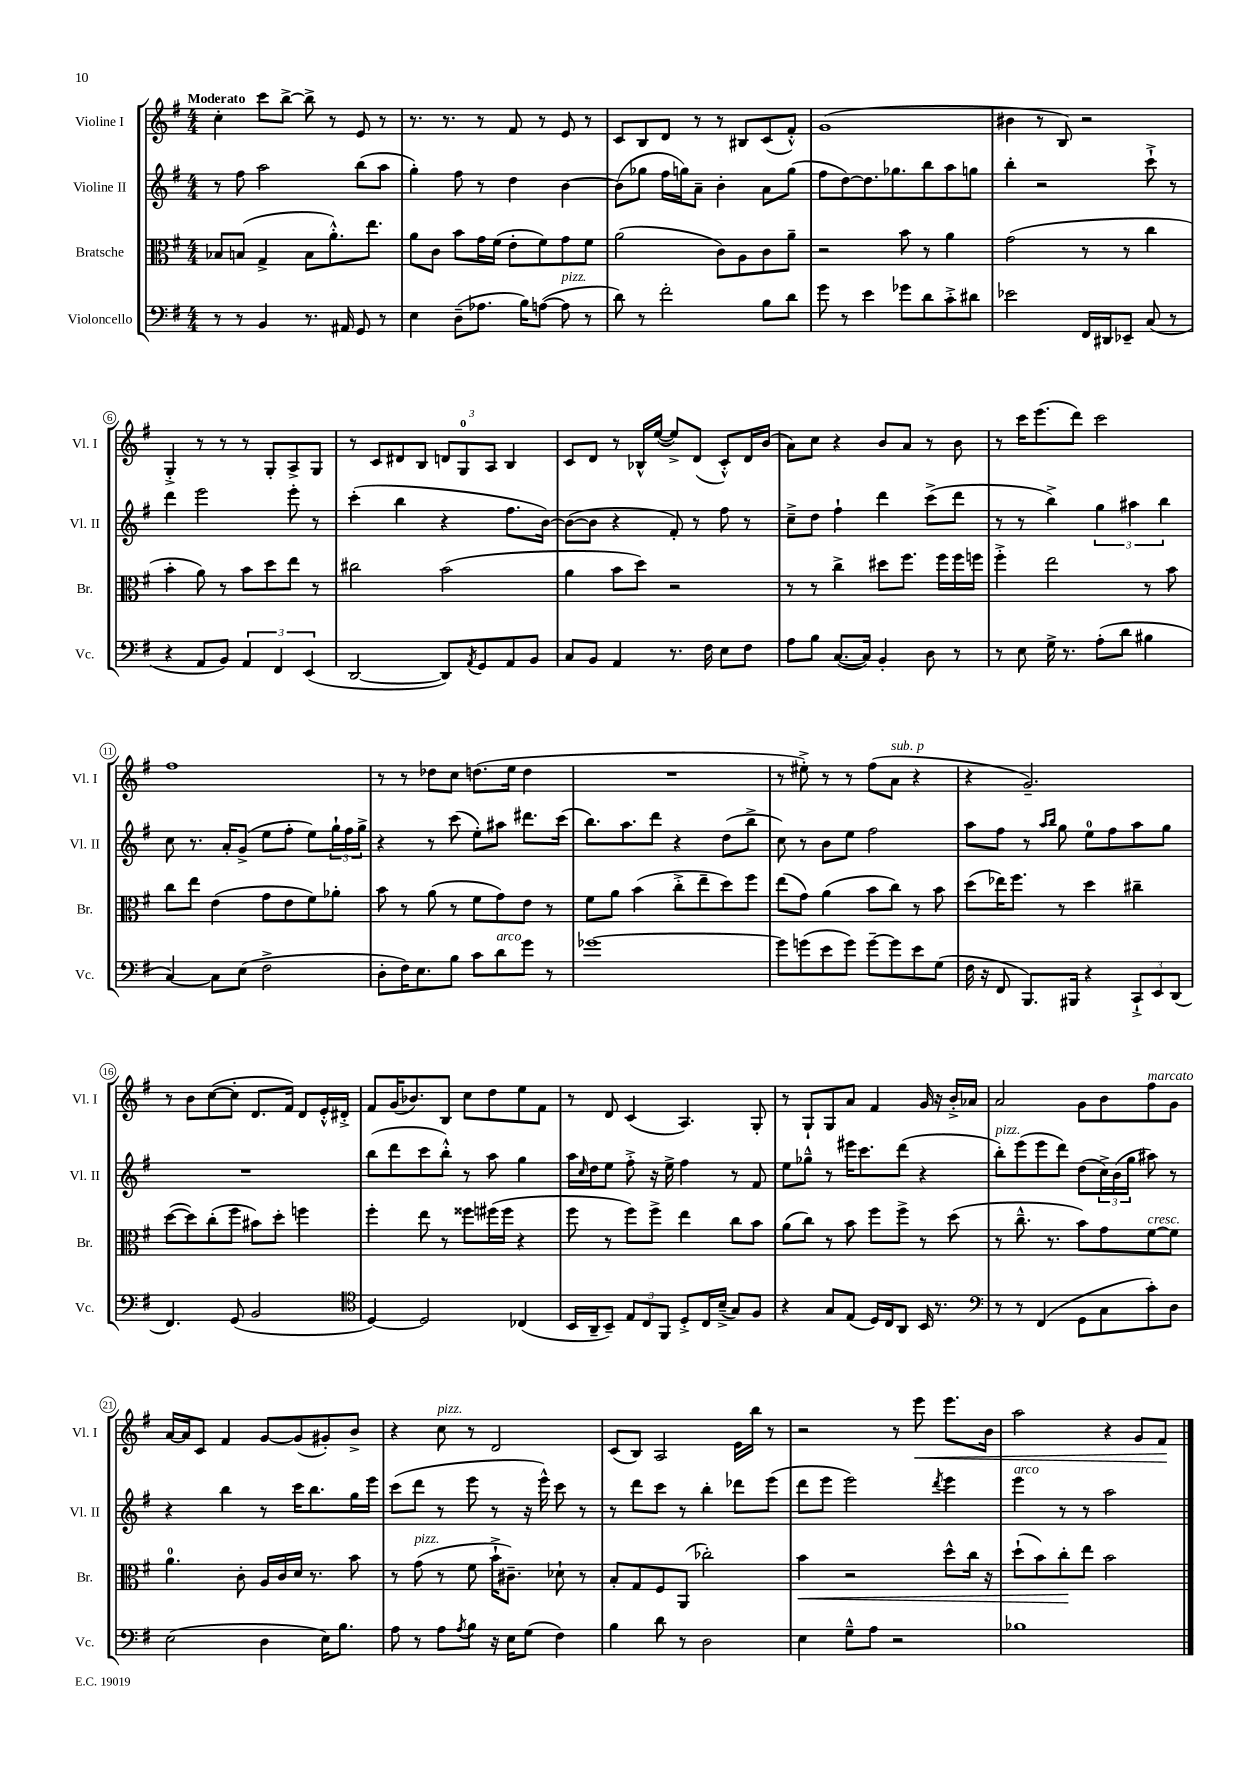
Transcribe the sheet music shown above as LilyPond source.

<<
\new StaffGroup <<
\new Staff = "s0" \with { instrumentName = "Violine I" shortInstrumentName = "Vl. I" } {
    \clef treble \key g \major \numericTimeSignature \time 4/4 \tempo "Moderato"
    c''4-. c'''8 b''8~-> b''8-> r8 e'8 r8 |
    r8. r8. r8 fis'8 r8 e'8 r8 |
    c'8 b8 d'8 r8 r8 bis8 c'8( fis'8-.-^) |
    g'1( |
    bis'4 r8 b8) r2 |
    g4-.-> r8 r8 r8 g8-. a8-> g8 |
    r8 c'8 dis'8 b8 \tuplet 3/2 { d'8 g8-0 a8 } b4 |
    c'8 d'8 r8 bes16-^ e''16~( e''8->) d'8( c'8-.-^) d'16 b'16( |
    a'8) c''8 r4 b'8 a'8 r8 b'8 |
    r8 c'''16 e'''8.( d'''8) c'''2 |
    fis''1 |
    r8 r8 des''8 c''8 d''8.( e''16 d''4 |
    R1 |
    r8 eis''8-.->) r8 r8 fis''8( a'8^\markup { \italic "sub. p" } r4 |
    r4 g'2.--) |
    r8 b'8 c''8~( c''8-. d'8. fis'16) d'8 e'16-.-^ dis'16-.-> |
    fis'8 g'16( bes'8.) b8 c''8 d''8 e''8 fis'8 |
    r8 d'8 c'4( a4.) g8-. |
    r8 g8-! g8 a'8 fis'4 g'16 r16 b'16-.-> aes'16 |
    a'2 g'8 b'8 fis''8^\markup { \italic "marcato" } g'8 |
    a'16~ a'16 c'8 fis'4 g'8~ g'8( gis'8-.) b'8-> |
    r4 c''8^\markup { \italic "pizz." } r8 d'2 |
    c'8( b8) a2 e'16 b''16 r8 |
    r2 r8 e'''8\< e'''8. b'16 |
    a''2 r4 g'8 fis'8\! \bar "|." |
}
\new Staff = "s1" \with { instrumentName = "Violine II" shortInstrumentName = "Vl. II" } {
    \clef treble \key g \major \numericTimeSignature \time 4/4
    r8 fis''8 a''2 b''8( a''8 |
    g''4-.) fis''8 r8 d''4 b'4~ |
    b'8( ges''8 fis''16 g''16) a'8-- b'4-. a'8 g''8( |
    fis''8 d''8~) d''8. ges''8. b''8 a''8 g''8 |
    b''4-. r2 c'''8-!-> r8 |
    d'''4 e'''2 e'''8-. r8 |
    c'''4-.( b''4 r4 fis''8. b'16~) |
    b'8~( b'8 r4 fis'8-.) r8 fis''8 r8 |
    c''8---> d''8 fis''4-! d'''4 c'''8->( d'''8 |
    r8 r8 b''4->) \tuplet 3/2 { g''4 ais''4 b''4 } |
    c''8 r8. a'16-. g'8->( e''8 fis''8-. e''8) \tuplet 3/2 { g''16-! fis''16 g''16-> } |
    r4 r8 c'''8( e''8-.) ais''8 dis'''8. c'''16( |
    b''8.) a''8. d'''8 r4 d''8( b''8-> |
    c''8) r8 b'8 e''8 fis''2 |
    a''8 fis''8 r8 \grace { a''16 b''16 } g''8 e''8-0 fis''8 a''8 g''8 |
    R1 |
    b''8( d'''8 c'''8 b''8-.-^) r8 a''8 g''4 |
    a''16 \grace { c''16 } d''16 e''8 fis''8-.-> r16 e''16-> fis''4 r8 fis'8 |
    e''8 ges''8---^ r8 eis'''16 c'''8. d'''8( r4 |
    b''8-.^\markup { \italic "pizz." }) e'''8( e'''8 d'''8) d''8( \tuplet 3/2 { c''16->) b'16( g''16 } ais''8) r8 |
    r4 b''4 r8 c'''16 b''8. g''16 e'''16 |
    c'''8( d'''8 r8 e'''8 r8 r16 e'''16-^) c'''8 r8 |
    r8 d'''8 c'''8 r8 b''4-. des'''8 e'''8( |
    d'''8 e'''8 e'''2) \acciaccatura { d'''8 } e'''4 |
    e'''4^\markup { \italic "arco" } r8 r8 a''2 \bar "|." |
}
\new Staff = "s2" \with { instrumentName = "Bratsche" shortInstrumentName = "Br." } {
    \clef alto \key g \major \numericTimeSignature \time 4/4
    bes8 b8( g4-> b8 a'8.-.-^) e''8. |
    a'8 c'8 b'8 g'16 fis'16( e'8-. fis'8) g'8 fis'8 |
    a'2( c'8) a8 c'8 a'8-- |
    r2 b'8 r8 a'4 |
    g'2( r8 r8 c''4 |
    b'4-. a'8) r8 b'8 d''8 e''8 r8 |
    cis''2 b'2( |
    a'4 b'8 d''8) r2 |
    r8 r8 c''4-> dis''8 fis''8. fis''16 fis''16 f''16 |
    fis''4-.-> e''2 r8 b'8 |
    c''8 e''8 e'4( g'8 e'8 fis'8) aes'8-. |
    b'8 r8 a'8( r8 fis'8 g'8) e'8 r8 |
    fis'8 a'8 b'4( c''8-.-> e''8-- d''8) fis''8 |
    e''8( g'8) a'4( b'8 c''8) r8 b'8 |
    d''8( ees''16) fis''8. r8 d''4 cis''4-- |
    d''8~( d''8) c''8-.( fis''8 bis'8) d''8-. f''4 |
    fis''4-. e''8 r8 fisis''8 fis''16( fis''16 r4 |
    fis''8 r8 fis''8) fis''8-> e''4 c''8 b'8 |
    a'8( c''8) r8 b'8 fis''8 fis''8-> r8 d''8( |
    r8 c''8.---^ r8. b'8) g'8 fis'8~^\markup { \italic "cresc." } fis'8 |
    a'4.-0 c'8-. a16 c'16 d'16 r8. b'8 |
    r8 g'8^\markup { \italic "pizz." }( r8 fis'8 b'16-!-> cis'8.--) des'8-! r8 |
    b8-. g8 fis8 a,8( ces''2-.) |
    b'4\< r2 d''8-^ c''16 r16 |
    d''8-!( b'8) c''8-.\! e''8 b'2 \bar "|." |
}
\new Staff = "s3" \with { instrumentName = "Violoncello" shortInstrumentName = "Vc." } {
    \clef bass \key g \major \numericTimeSignature \time 4/4
    r8 r8 b,4 r8. ais,16 g,8 r8 |
    e4 d8--( aes8. b16) a8~( a8^\markup { \italic "pizz." } r8 |
    d'8) r8 fis'2-. b8 d'8 |
    g'8 r8 e'4 ges'8 d'8 c'8-.-> dis'8 |
    ees'2 fis,16 dis,16 ees,8-- c8( r8 |
    r4 a,8 b,8) \tuplet 3/2 { a,4 fis,4 e,4( } |
    d,2~ d,8) \acciaccatura { a,8 } g,8 a,8 b,8 |
    c8 b,8 a,4 r8. fis16 e8 fis8 |
    a8 b8 c8.~( c16) b,4-. d8 r8 |
    r8 e8 g16-> r8. a8-.( d'8 bis4 |
    c4~) c8 e8( fis2-> |
    d8-. fis16) e8. b8 c'8 d'8^\markup { \italic "arco" } g'8 r8 |
    ges'1~ |
    ges'8 g'8( e'8 g'8) g'8~-- g'8 e'8 g8( |
    fis16 r16 fis,8 b,,8.) bis,,16 r4 \tuplet 3/2 { c,8-!-> e,8 d,8( } |
    fis,4.) g,8( b,2 |
    \clef tenor d4~) d2 ces4( |
    b,16 a,16-- b,8--) \tuplet 3/2 { e8 c8 fis,8 } d8-.-> c16 b16--->( g8) fis8 |
    r4 g8 e8( d16) c16 a,8 b,16 r8. |
    \clef bass r8 r8 fis,4( g,8 c8 c'8-.) d8 |
    e2( d4 e16) b8. |
    a8 r8 a8 \acciaccatura { a8 } b8 r16 e16 g8( fis4) |
    b4 d'8 r8 d2 |
    e4 g8---^ a8 r2 |
    bes1 \bar "|." |
}
>>
>>
\layout { \context { \Score \override BarNumber.stencil = #(make-stencil-circler 0.1 0.3 ly:text-interface::print) } }
